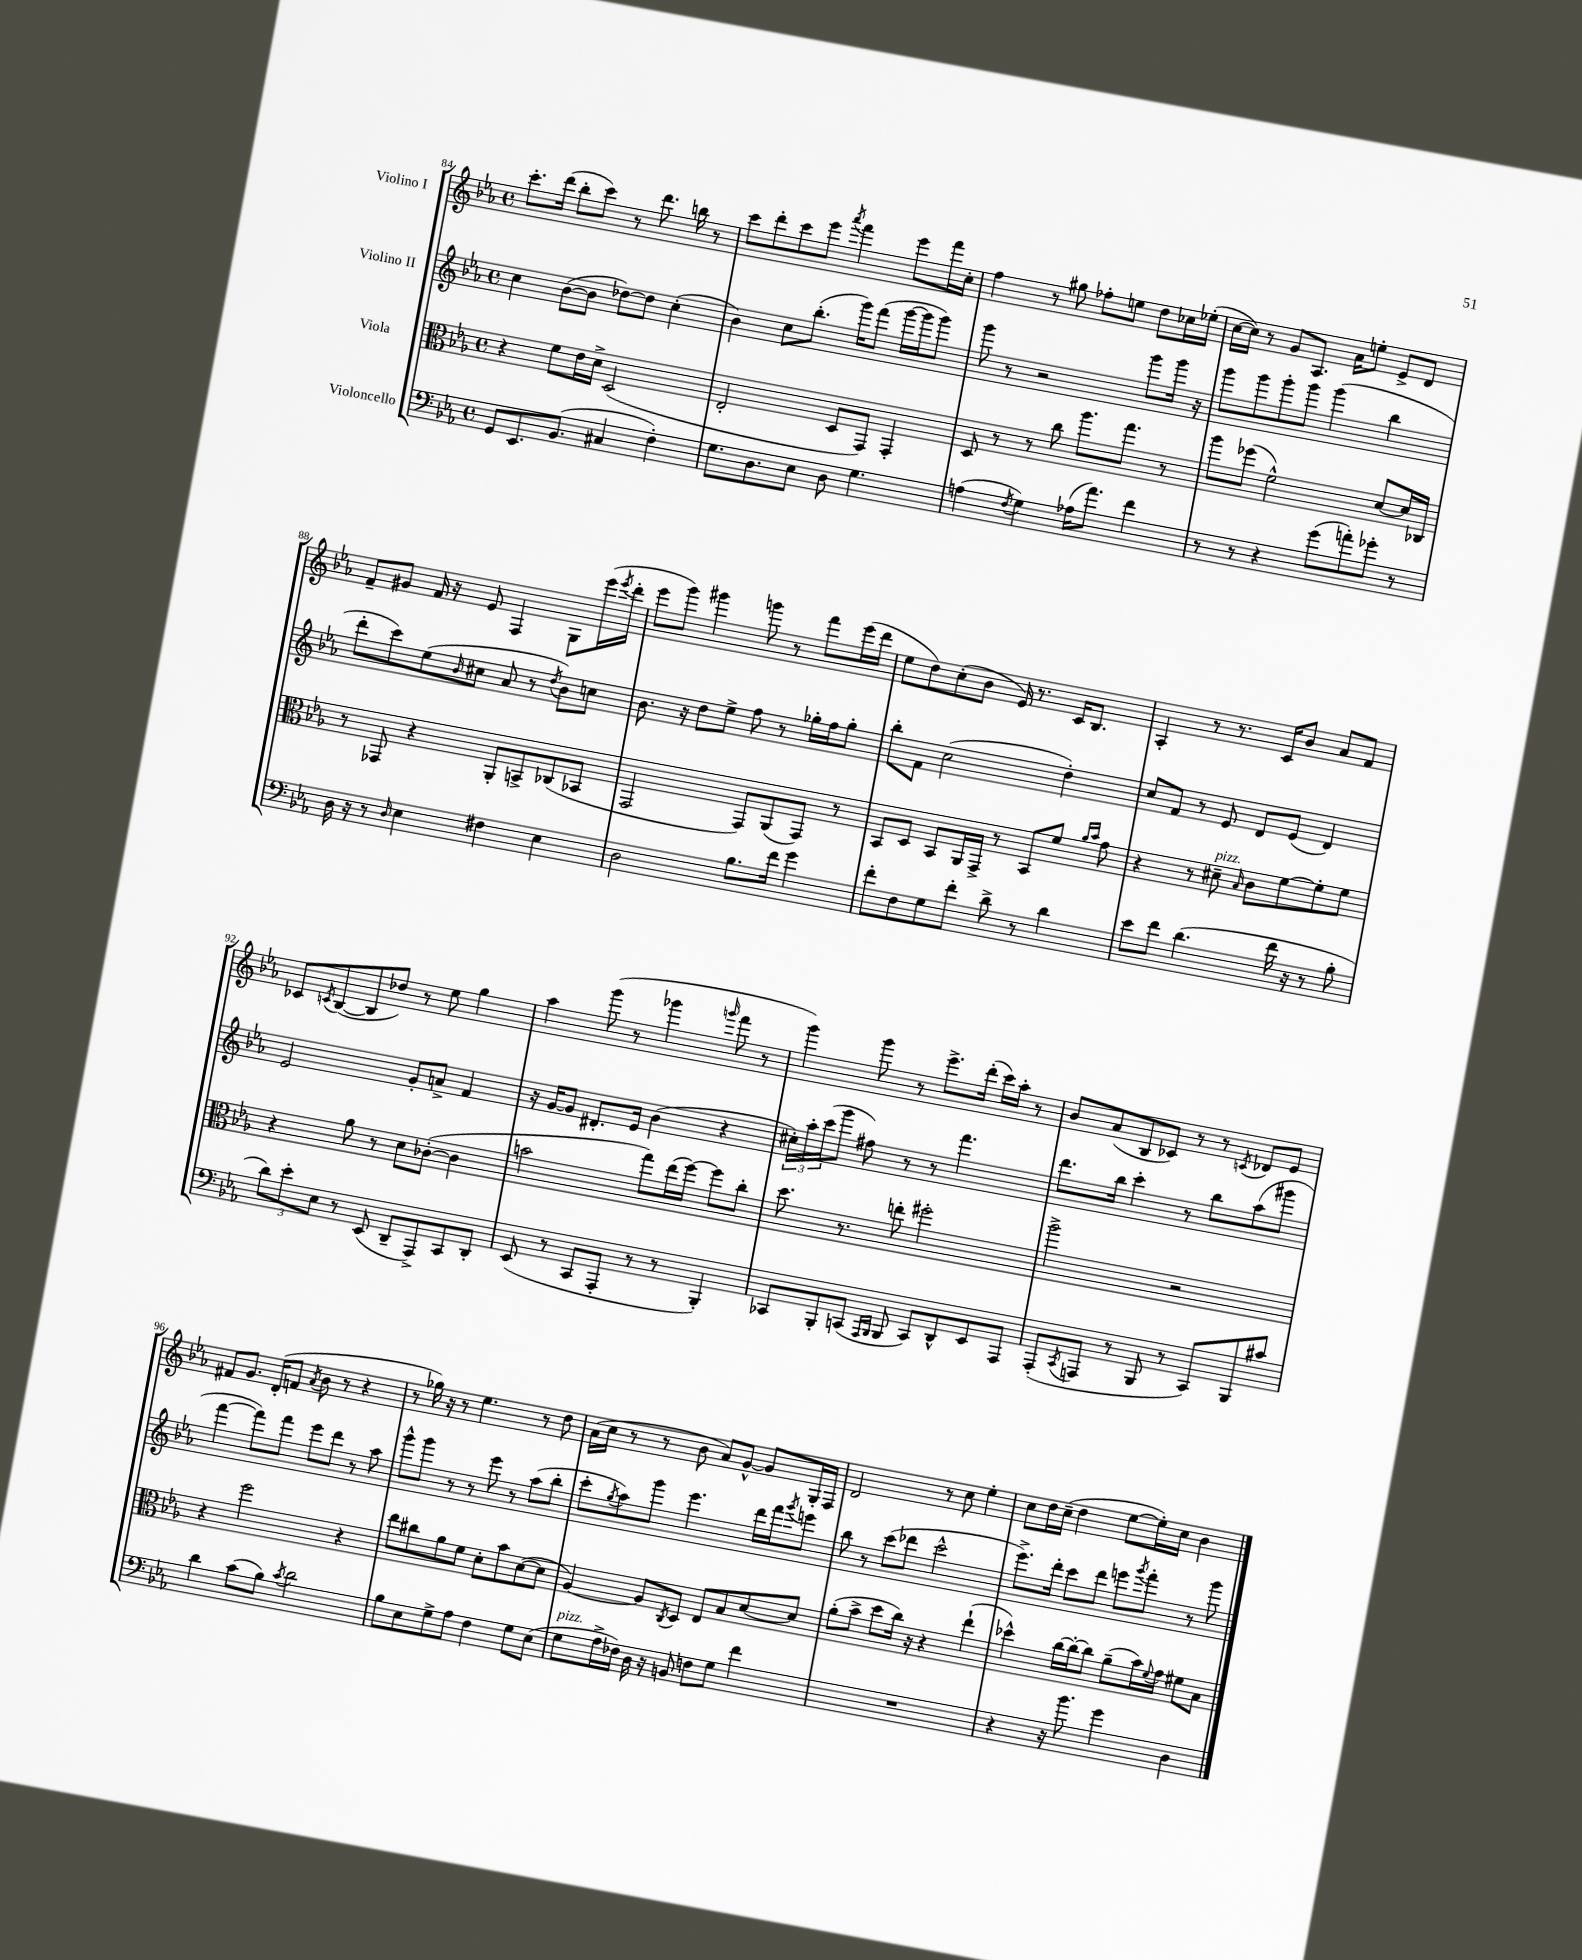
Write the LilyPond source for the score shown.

<<
\new StaffGroup <<
\new Staff = "s0" \with { instrumentName = "Violino I" } {
    \clef treble \key ees \major \defaultTimeSignature \time 4/4
    c'''8.-. d'''16( bes''8-. c'''8) r8 d'''8. b''16 r8 |
    c'''8 d'''8-. c'''8 ees'''8 \acciaccatura { aes'''8 } f'''4 ees'''8 f'''16 c''16-. |
    f''4 r8 gis''8 fes''8-. e''8 d''8 ces''16 ees''16-.( |
    c''16~ c''16) r8 g'8 aes8. aes'16 e''8-. ees'8-> d'8 |
    f'8-- gis'8 f'16 r16 ees'8 f4 g8 ees'''16( \acciaccatura { ees'''8 } d'''16-. |
    ees'''8 g'''8) gis'''4 g'''8 r8 f'''8 ees'''16( d'''16 |
    ees''8 d''8) c''8-.( bes'8 ees'16) r8. c'16 bes8. |
    aes4-. r8 r8. c'16 bes'8 aes'8 f'8 |
    ces'8 \acciaccatura { c'8 } bes8~( bes8 des''8) r8 ees''8 g''4 |
    aes''4 g'''8( r8 ges'''4 \grace { g'''16 } f'''8 r8 |
    g'''4) g'''8 r8 ees'''8.-> d'''16-.( c'''16) aes''16-. r8 |
    bes'8 aes'8( bes8 ces'8) r8 r8 \acciaccatura { c'8 } des'8 ees'8 |
    fis'8 g'8. d'16-.( f'8 \acciaccatura { aes'8 } bes'8 r8 r4 |
    r8 ges''16) r16 r8 ees''4. r8 d''8 |
    aes'16( c''16 r8 r8 bes'8 aes'8) g'8~-^ g'8 g16-. f16 |
    d'2 r8 c''8 ees''4-. |
    c''8 d''16 c''16--( d''4 ees''8~ ees''16-.) c''16 bes'4 \bar "|." |
}
\new Staff = "s1" \with { instrumentName = "Violino II" } {
    \clef treble \key ees \major \defaultTimeSignature \time 4/4
    c''4 bes'8~( bes'8 des''8~) des''8 c''4-.( |
    bes'4) c''8 bes''8.-.( g'''16) f'''8( g'''16~ g'''16 g'''8) |
    g'''8 r8 r2 g'''8 g'''16 r16 |
    g'''8 g'''8 g'''8-. g'''8 g'''4( bes''4 |
    d'''8-. c'''8) ees''8( \grace { bes'16 } cis''8 aes'8 r8 \acciaccatura { d''8 } bes'8) c''8 |
    bes'8. r16 d''8 ees''8-> f''8 r8 ges''16-. f''16 ges''8-. |
    bes''8-. f'8 c''2( d''4-.) |
    c''8 f'8 r8 ees'8 d'8 ees'8( d'4) |
    ees'2 g'8-. a'8-> f'4 |
    r16 g'16~ g'8 dis'8.-. ees'16 bes'4( r4 |
    \tuplet 3/2 { cis''16-.) aes''16-. c'''16( } g'''8 fis''8) r8 r8 f'''4. |
    d'''8. bes''16 c'''4-. r8 bes''8 aes''8( gis'''8 |
    f'''4~ f'''8) f'''8 ees'''8 d'''8 r8 aes''8 |
    g'''8-^ g'''8 r8 r8 ees'''8 r8 aes''8( bes''8-. |
    c'''8-. \acciaccatura { g''8 } aes''8) g'''8 ees'''4. d'''16 f'''16 \acciaccatura { g'''8 } e'''8 |
    bes''8 r8 c'''8( des'''8 c'''2-^ |
    ees'''8.->) d'''16-. c'''8 d'''8 e'''8 \acciaccatura { g'''8 } f'''8-. r8 g'''8 \bar "|." |
}
\new Staff = "s2" \with { instrumentName = "Viola" } {
    \clef alto \key ees \major \defaultTimeSignature \time 4/4
    r4 f'8 ees'16 d'16-> d2( |
    ees2-. d8 g,8) g,4-. |
    d8 r8 r8 c''8 aes''8. g''8. r8 |
    aes''8 fes''8( f'2-^) d'8~ d'16 ces16 |
    r8 ges,8 r4 aes,8-. b,8-> ces8( bes,8 |
    g,2 g,8) aes,8( g,8) r8 |
    bes,8 d8 bes,8 aes,16 g,16-> r8 bes,8 f'8 \grace { aes'16 bes'16 } g'8 |
    r4 r8 dis'8--^\markup { \italic "pizz." } \grace { bes16 } c'8 f'8~ f'8-. f'8 |
    r4 aes'8 r8 d'8 ces'8~-.( ces'4 |
    b'2 g''8) ees''16( f''16~) f''8 c''8-. |
    d''8. r8. e''8-. fis''2-. |
    aes''2-> r2 |
    r4 f''2 r4 |
    ees''8 cis''8 aes'8 f'8 d'8-. bes'8 d'8~( d'8 |
    aes4~) aes8 \acciaccatura { c8 } d8 ees8 bes8 d'8~ d'8 |
    aes'8-.( bes'8-> d''8 c''16) r16 r4 ees''4-!( |
    des''4-^) c''16~ c''16~-. c''8 aes'8--( bes'16) \appoggiatura { f'8 } g'16 fis'8 bes8 \bar "|." |
}
\new Staff = "s3" \with { instrumentName = "Violoncello" } {
    \clef bass \key ees \major \defaultTimeSignature \time 4/4
    g,8 ees,8. bes,8.( cis4 f4-.) |
    g8. d8. ees8 d8 g4. |
    a4( \acciaccatura { f8 } g4) aes16( aes'8.) f'4 |
    r8 r8 r4 g'8( a'8-.) ges'8-. r8 |
    d16 r16 r8 \grace { d16 } ees4 fis4 ees4 |
    d2 bes8. f'16 g'4 |
    f'8-. f8 g8 f'8-. d'8-> r8 d'4 |
    ees'8 f'8 d'4.( f'16 r16 r8 bes8-. |
    \tuplet 3/2 { d'8) ees'8-. ees8 } r8 ees,8( d,8-- aes,,8->) c,8 d,8-. |
    ees,8( r8 c,8 aes,,8-. r8 r8 bes,,4-.) |
    ces,8 bes,,8-. c,8( \grace { aes,,16 bes,,16 } bes,,8 c,8) d,8-^ ees,8 aes,,8 |
    aes,,8-.( \acciaccatura { c,8 } a,,8 r8 bes,,8 r8 c,8) bes,,8 cis'8 |
    d'4 c'8( bes8) \acciaccatura { c'8 } d'2 |
    bes8 ees8 g8-> aes8 f4 g8 ees8( |
    g8^\markup { \italic "pizz." } aes16-> fes16) d16 r16 b,8 f8 g8 f'4 |
    R1 |
    r4 r16 bes'8. g'4 d4 \bar "|." |
}
>>
>>
\layout { \context { \Score currentBarNumber = #84 } }
